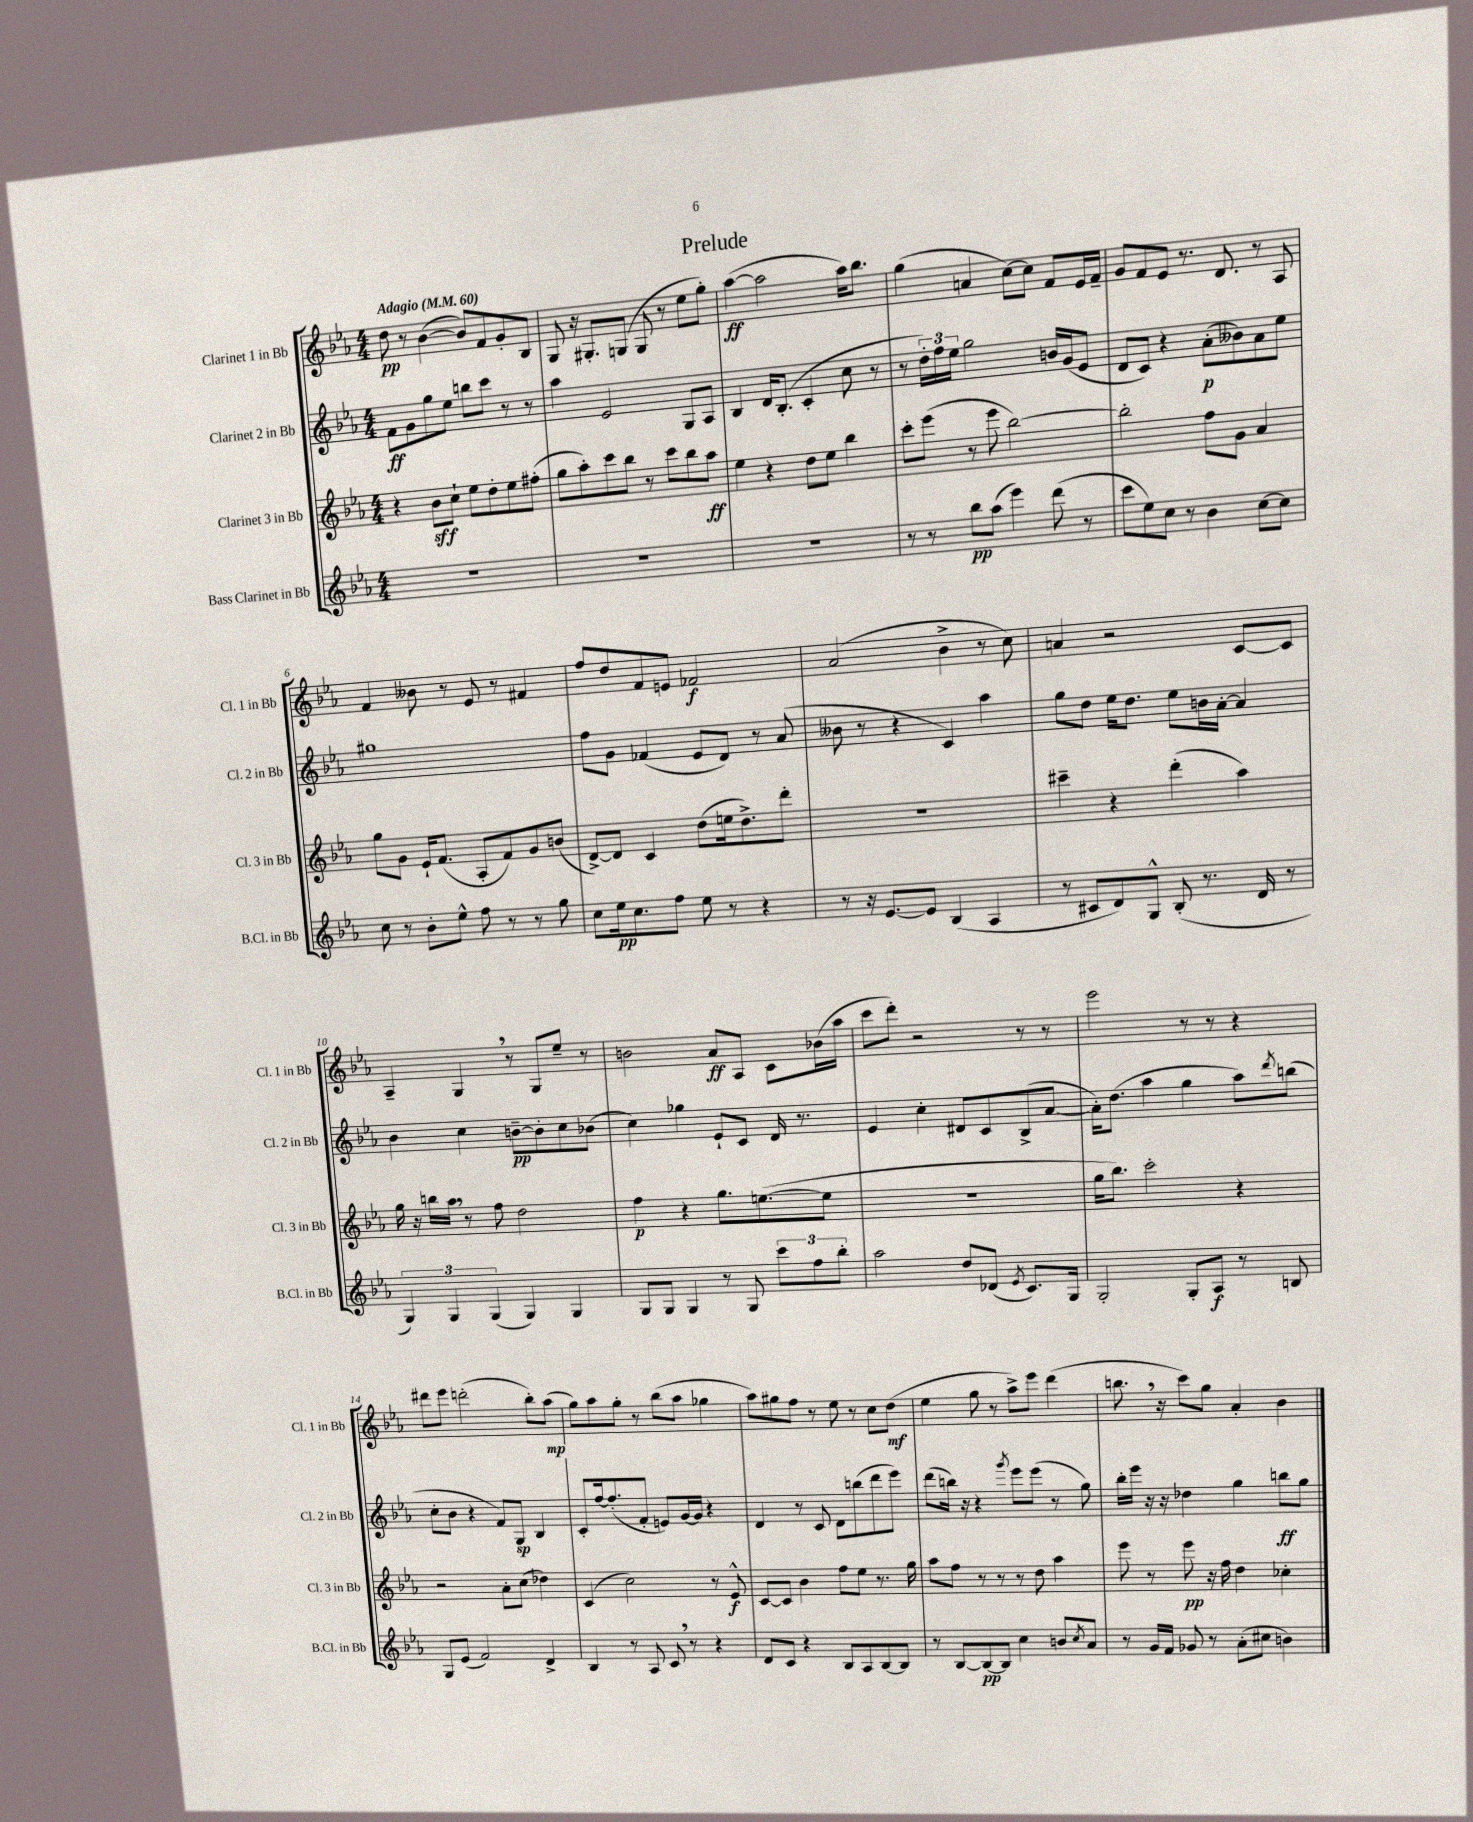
\header { title = "Prelude" }
<<
\new StaffGroup <<
\new Staff = "s0" \with { instrumentName = "Clarinet 1 in Bb" shortInstrumentName = "Cl. 1 in Bb" } {
    \clef treble \key ees \major \numericTimeSignature \time 4/4 \tempo "Adagio" 4 = 60
    d''8\pp r8 bes'4~( bes'8) f'8 g'8-. bes8 |
    g8 r16 gis8.-. g8( g8 r8 ees''8 g''8-.) |
    aes''4~\ff( aes''2 aes''16) bes''8. |
    g''4( a'4 c''8~) c''8 f'8 ees'16 f'16-- |
    g'8 f'8 ees'8 r8. d'8. r8 aes8 |
    f'4 beses'8 r8 ees'8 r8 fis'4 |
    f''8 d''8 f'8 e'8 fes'2\f |
    aes'2( bes'4-> r8 c''8) |
    a'4 r2 c'8~ c'8 |
    aes4-- g4 \breathe r8 g8 ees''8-- r8 |
    b'2 aes'8\ff aes8 c'8 bes'16( aes''16 |
    c'''8 d'''8-.) r2 r8 r8 |
    ees'''2 r8 r8 r4 |
    dis'''8 ees'''8 d'''2-.( bes''8-.) aes''8\mp( |
    g''8) aes''8 g''8-. r8 bes''8( aes''8 ges''4 |
    aes''8) gis''8 f''8 r8 ees''8 r8 c''8 d''8\mf( |
    ees''4 g''8 r8 aes''8->) ees'''8 d'''4( |
    b''8. \breathe r16 c'''8) g''8 aes'4-. bes'4 \bar "|." |
}
\new Staff = "s1" \with { instrumentName = "Clarinet 2 in Bb" shortInstrumentName = "Cl. 2 in Bb" } {
    \clef treble \key ees \major \numericTimeSignature \time 4/4
    f'8\ff g'8 g''8 ees''8 b''8 c'''8 r8 r8 |
    aes''4 ees'2 g8 aes8 |
    bes4 d'16 bes8.-.( c'4-. c''8 r8 |
    r8 \tuplet 3/2 { d''16-.) f''16 ees''16 } g''2 b'16 g'16( ees'8 |
    d'8 c'8) r4 aes'8-.\p( beses'8) aes'8 ees''8 |
    gis''1 |
    f''8 g'8 fes'4( ees'8 d'8) r8 aes'8( |
    beses'8 r8 r4 c'4) aes''4 |
    g''8 d''8 ees''16 d''8. ees''8 b'16 aes'16~-. aes'4 |
    bes'4 c''4 b'8~--\pp b'8-. c''8 bes'8( |
    c''4) ges''4 ees'8-! c'8 d'16 r8. |
    ees'4 c''4-. dis'8 c'8 bes8->( aes'8~ |
    aes'16-.) d''8.( aes''4 g''4 aes''8) \acciaccatura { d'''8 } b''8( |
    c''8-. bes'8 r4 f'8) g8\sp bes4 |
    c'8-. f''16~ f''8.-.( f'8-. e'8) g'16~ g'16 r4 |
    d'4 r8 c'8 d'8 b''8( d'''8 ees'''8) |
    d'''8( b''16) r16 r4 \acciaccatura { g'''8 } ees'''8 ees'''8( r8 g''8) |
    bes''16-. ees'''16 r16 r16 des''4 g''4 b''8\ff g''8 \bar "|." |
}
\new Staff = "s2" \with { instrumentName = "Clarinet 3 in Bb" shortInstrumentName = "Cl. 3 in Bb" } {
    \clef treble \key ees \major \numericTimeSignature \time 4/4
    r4 bes'8\sff c''8-! ees''8 d''8-. ees''8 fis''8-.( |
    g''8 aes''8-.) c'''8 bes''8 r8 c'''8 bes''8 aes''8\ff |
    ees''4 r4 d''8 ees''8 bes''4 |
    c'''8-. ees'''8( r8 ees'''8 bes''2~) |
    bes''2-. f''8 g'8 aes'4 |
    g''8 g'8 ees'16-! f'8.( aes8-. f'8) g'8 b'8( |
    d'8~->) d'8 c'4 d''8( e''16 d''8.->) d'''8-. |
    R1 |
    cis'''4-- r4 d'''4-.( aes''4) |
    g''16 r16 b''16 aes''16 \breathe r8 f''8 d''2 |
    f''4\p r4 g''8. e''8.~( e''8 |
    R1 |
    g''16 bes''8.) c'''2-. r4 |
    r2 aes'8-. c''8( des''4) |
    c'4( c''2) r8 ees'8-^\f |
    c'8~ c'8 bes'4 f''8 ees''8 r8. g''16 |
    aes''8 f''8 r8 r8 r8 d''8 aes''4 |
    ees'''8 r8 ees'''8\pp r16 f''16 d''4 ces''4-. \bar "|." |
}
\new Staff = "s3" \with { instrumentName = "Bass Clarinet in Bb" shortInstrumentName = "B.Cl. in Bb" } {
    \clef treble \key ees \major \numericTimeSignature \time 4/4
    R1 |
    R1 |
    R1 |
    r8 r8 bes''8\pp aes''8( ees'''4) d'''8( r8 |
    c'''8 ees''8) c''8 r8 bes'4 c''8~ c''8 |
    c''8 r8 bes'8-. ees''8-^ f''8 r8 r8 g''8 |
    c''8 ees''16\pp c''8. f''8 ees''8 r8 r4 |
    r8 r16 ees'8.~ ees'8 bes4( aes4 |
    r8 cis'8 d'8) g8-^ bes8-.( r8. d'16 r8 |
    \tuplet 3/2 { g4) g4 g4( } g4) g4 |
    g8 g8 g4 r8 g8 \tuplet 3/2 { c'''8 f''8 bes''8-. } |
    aes''2 d''8 des'8( \acciaccatura { ees'8 } c'8.) g16 |
    g2-. g8-. aes8\f r8 b8 |
    g8 ees'8( f'2) d'4-> |
    bes4 r8 aes8 c'8 \breathe r8 r4 |
    d'8 c'8 r4 bes8 aes8 bes8~ bes8 |
    r8 bes8~ bes8~\pp bes8 c''4 b'8 \acciaccatura { c''8 } aes'8 |
    r8 g'16 f'16 ges'8 r8 aes'8-.( cis''8 b'4) \bar "|." |
}
>>
>>
